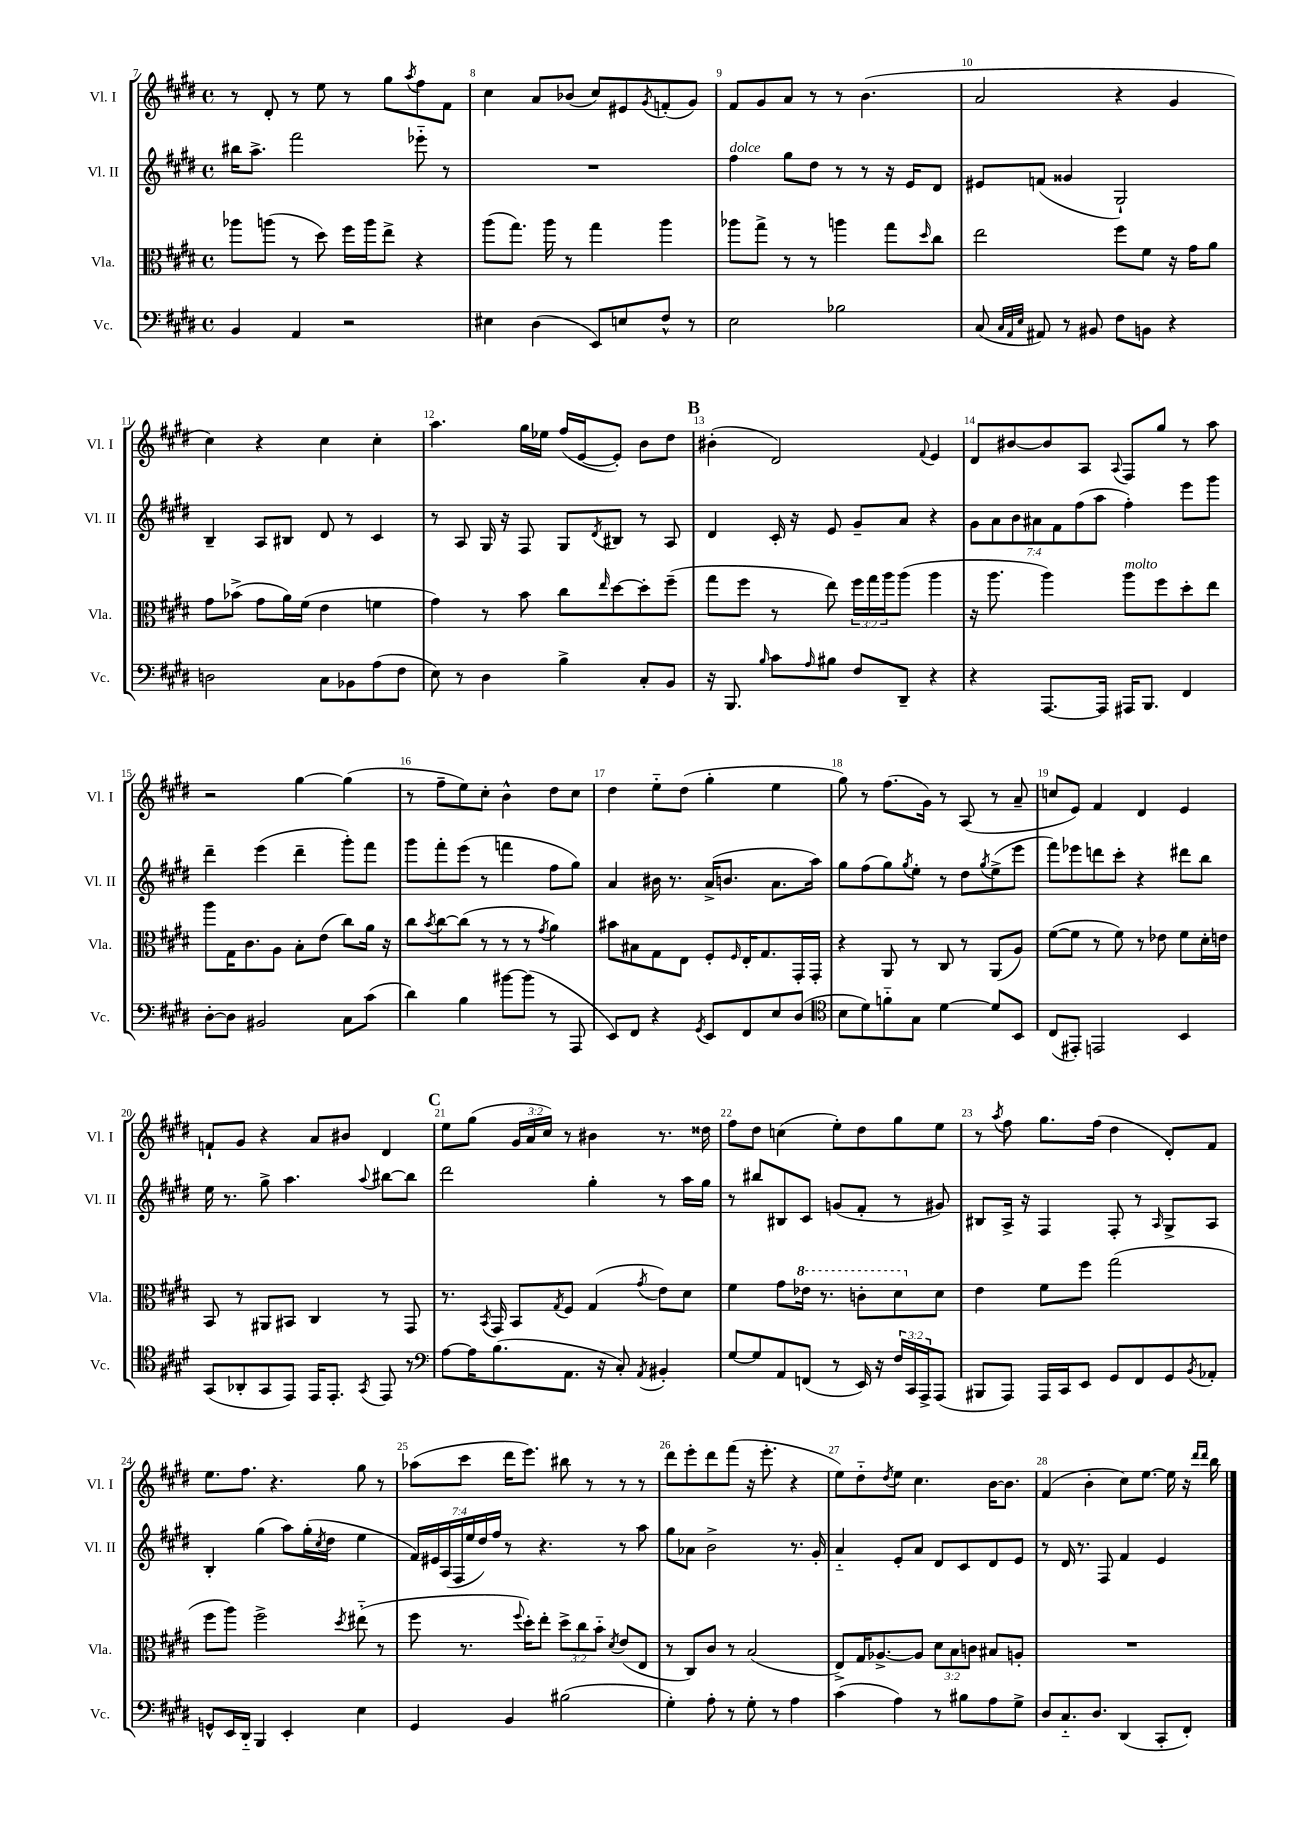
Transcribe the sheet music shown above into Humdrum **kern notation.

**kern	**kern	**kern	**kern
*part4	*part3	*part2	*part1
*staff4	*staff3	*staff2	*staff1
*I"Vc.	*I"Vla.	*I"Vl. II	*I"Vl. I
*I'Vc.	*I'Vla.	*I'Vl. II	*I'Vl. I
*clefF4	*clefC3	*clefG2	*clefG2
*k[f#c#g#d#]	*k[f#c#g#d#]	*k[f#c#g#d#]	*k[f#c#g#d#]
*M4/4	*M4/4	*M4/4	*M4/4
*met(c)	*met(c)	*met(c)	*met(c)
=7	=7	=7	=7
4BB/	8aa-X\L	16bb#X\KL	8r
.	.	8.aa^\J	.
.	(8aan\J	.	8d#'/
4AA/	8r	2fff#\	8r
.	8dd#\)	.	8ee\
2r	16ff#\LL	.	8r
.	16aa\J	.	.
.	8ee^\J	.	8gg#\L
.	.	.	8qaa/
.	4r	8eee-X\	8ff#\
.	.	8r	8f#\J
=8	=8	=8	=8
4E#X\	(8aa\L	1r	4cc#\
.	8.gg#\J)	.	.
(4D#\	.	.	8a/L
.	16aa\	.	.
.	8r	.	(8b-X/J
8EE/L)	4gg#\	.	8cc#/L)
8En/	.	.	8e#X/
.	.	.	8qg#/
8F#^^/J	4aa\	.	(8fn'/
8r	.	.	8g#/J)
=9	=9	=9	=9
!	!	!LO:TX:a:i:t=dolce	!
2E\	8aa-X\L	4ff#\	8f#/L
.	8gg#^\J	.	8g#/
.	8r	8gg#\L	8a/J
.	8r	8dd#\J	8r
2B-X\	4aan\	8r	8r
.	.	8r	(4.b\
.	8gg#\L	16r	.
.	.	16e/KL	.
.	16qqdd#/	.	.
.	8cc#\J	8d#/J	.
=10	=10	=10	=10
(8C#/	2ee\	8e#X/L	2a/
32qqC#/LLL	.	.	.
32qqAA/	.	.	.
32qqE/JJJ	.	.	.
8AA#X/)	.	(8fn/J	.
8r	.	4g##X/	.
8BB#X/	.	.	.
8F#\L	8ff#\L	2G#`/)	4r
8BBn\J	8f#\J	.	.
4r	16r	.	4g#/
.	16g#\KL	.	.
.	8a\J	.	.
!!LO:LB:g=z
=11	=11	=11	=11
2Dn\	8g#\L	4B~/	4cc#\)
.	(8b-X^\J	.	.
.	8g#\L	8A/L	4r
.	16a\L)	8B#X/J	.
.	(16f#\JJ	.	.
8C#\L	4e\	8d#/	4cc#\
8BB-X\	.	8r	.
(8A\	4fn\	4c#/	4cc#'\
8F#\J	.	.	.
=12	=12	=12	=12
8E\)	4g#\)	8r	4.aa\
8r	.	8A/	.
4D#\	8r	16G#/	.
.	.	16r	.
.	8b\	8F#/	16gg#\LL
.	.	.	16ee-X\JJ
4B^\	8cc#\L	8G#/L	(16ff#/LL
.	.	.	[16e/J
.	16qqee/	8qd#/	.
.	[8dd#\	8B#X/J	8e'/J])
8C#'/L	8dd#'\]	8r	8b\L
8BB/J	(8ff#~\J	8A/	8dd#\J
!!LO:REH:place=s1:t=B
=13	=13	=13	=13
16r	8gg#\L	4d#/	(4b#X'\
8.BBB/	.	.	.
.	8ff#\J	.	.
16qqB/	.	.	.
8c#\L	8r	16c#'/	2d#/)
.	.	16r	.
16qqA/	.	.	.
8B#X\J	8ee\)	8e/	.
8F#/L	24ff#\LL	8g#~/L	.
.	24gg#\	.	.
.	24aa\J	.	.
8DD#~/J	(8aa\J	8a/J	.
.	.	.	8qqf#/
4r	4aa\	4r	4e/
=14	=14	=14	=14
4r	16r	14g#\L	8d#/L
.	8.aa\	.	.
.	.	14a\	.
.	.	.	[8b#X/
.	.	14b\	.
.	.	14a#X\	.
[8.AAA/L	4aa\)	.	8b#/]
.	.	14f#\	.
.	.	(14ff#\	.
.	.	.	8A/J
.	.	14aa\J	.
16AAA/Jk]	.	.	.
.	.	.	8qqA/
!	!LO:TX:a:i:t=molto	!	!
16AAA#X/KL	8aa\L	4ff#'\)	8F#/L
8.BBB/J	.	.	.
.	8ff#\	.	8gg#/J
4FF#/	8dd#'\	8eee\L	8r
.	8ee\J	8ggg#\J	8aa\
!!LO:LB:g=z
=15	=15	=15	=15
[8D#'\L	8aa\L	4ddd#~\	2r
8D#\J]	16G#\K	.	.
.	8.c#\	.	.
2BB#X/	.	(4eee\	.
.	8A\J	.	.
.	8B'\L	4ddd#~\	[4gg#\
.	(8e\J	.	.
8C#\L	8cc#\L)	8ggg#'\L)	(4gg#\]
(8c#\J	16a\Jk	8fff#\J	.
.	16r	.	.
=16	=16	=16	=16
4d#\)	8cc#\L	8ggg#\L	8r
.	8qb/	.	.
.	[8cc#\	8fff#'\	8ff#~\L
4B\	(8cc#\J]	(8eee\J	8ee\)
.	8r	8r	8cc#'\J
[8b#X\L	8r	4fffn\	4b^^\
(8b#\J]	8r	.	.
.	8qg#/	.	.
8r	4a\)	8ff#\L	8dd#\L
8AAA/	.	8gg#\J)	8cc#\J
=17	=17	=17	=17
8EE/L)	8b#X\L	4a/	4dd#\
8FF#/J	8B#X\	.	.
4r	8G#\	16b#X\	8ee\L
.	.	8.r	.
.	8E\J	.	(8dd#\J
8qGG#/	.	.	.
8EE/L	8F#'/L	(16a^/KL	4gg#'\
.	.	8.bn/J	.
.	16qqF#/	.	.
8FF#/	16E'/K	.	.
.	8.G#/	.	.
8E/	.	8.a\L	4ee\
(8D#/J	16GG#'/L	.	.
.	16GG#'/JJ	16aa\Jk)	.
=18	=18	=18	=18
*clefC4	*	*	*
8B\L	4r	8gg#\L	8gg#\)
8d#\)	.	(8ff#\	8r
8fn\	8AA/	8gg#\)	(8.ff#\L
.	.	8qgg#/	.
8G#\J	8r	8ee'\J	.
.	.	.	16g#\Jk)
[4d#\	8C#/	8r	8r
.	8r	8dd#\L	(8A/
.	.	8qgg#/	.
8d#/L]	(8AA/L	(8ee^\	8r
8BB/J	8A/J)	8eee\J	8a~/
=19	=19	=19	=19
(8C#/L	([8f#\L	8fff#\L)	8ccn/L
8EE#X'/J)	8f#\J]	8eee-X\	8e/J)
2EEn/	8r	8dddn\	4f#/
.	8f#\)	8ccc#'\J	.
.	8r	4r	4d#/
.	8e-X\	.	.
4BB/	8f#\L	8ddd#X\L	4e/
.	16d#'\L	8bb\J	.
.	16en\JJ	.	.
!!LO:LB:g=z
=20	=20	=20	=20
(8GG#/L	8BB/	16ee\	8fn`/L
.	.	8.r	.
8AA-X'/	8r	.	8g#/J
8GG#/	8AA#X/L	8gg#^\	4r
8EE/J)	8BB#X/J	4.aa\	.
16EE/KL	4C#/	.	8a/L
8.EE'/J	.	.	.
.	.	.	8b#X/J
8qGG#/	.	8qqaa/	.
8EE/	8r	[8bb#X\L	4d#/
8r	8GG#/	8bb#\J]	.
!!LO:REH:place=s1:t=C
=21	=21	=21	=21
*clefF4	*	*	*
[8A\L	8.r	2ddd#\	8ee\L
16A\K]	.	.	(8gg#\J
.	8qBB/	.	.
(8.B\	16GG#/	.	.
.	8BB/L	.	24g#/LL
.	.	.	24a/
.	.	.	24cc#/JJ)
.	8qG#/	.	.
8.AA\J	8F#/J	.	8r
.	(4G#/	4gg#'\	4b#X\
16r	.	.	.
8C#'/)	.	.	.
8qAA/	8qg#/	.	.
4BB#X'/	8e\L)	8r	8.r
.	8d#\J	16aa\LL	.
.	.	16gg#\JJ	16dd##X\
=22	=22	=22	=22
[8G#/L	4f#\	8r	8ff#\L
8G#/]	.	8bb#X/L	8dd#\J
8AA/	8g#\L	8B#X/	(4ccn\
*	*8va	*	*
(8FFn/J	16ee-X\Jk	8c#/J	.
.	8.r	.	.
8r	.	(8gn/L	8ee'\L)
16EE/)	8ccn'\L	8f#'/J	8dd#\
16r	.	.	.
24F#/LL	8dd#\	8r	8gg#\
24CC#/	.	.	.
24AAA^/J	.	.	.
*	*X8va	*	*
(8AAA/J	8d#\J	8g#X/)	8ee\J
=23	=23	=23	=23
8BBB#X/L	4e\	8B#X/L	8r
.	.	.	8qaa/
8AAA/J)	.	16A^/Jk	8ff#\
.	.	16r	.
16AAA/LL	8f#\L	4F#/	8.gg#\L
16CC#/J	.	.	.
8EE/J	8ff#\J	.	.
.	.	.	(16ff#\Jk
8GG#/L	(2gg#\	8F#'/	4dd#\
8FF#/	.	8r	.
.	.	16qqA/	.
8GG#/	.	8G#^/L	8d#'/L)
8qBB/	.	.	.
8AA-X'/J	.	8A/J	8f#/J
!!LO:LB:g=z
=24	=24	=24	=24
8GGn^^/L	8ff#\L	4B'/	8.ee\L
16EE/L	8aa\J)	.	.
16DD#/JJ	.	.	8.ff#\J
4BBB/	2ff#^\	(4gg#\	.
.	.	.	4.r
4EE'/	.	8aa\L)	.
.	.	(16gg#'\L	.
.	.	8qcc#/	.
.	.	16dd#\JJ	.
.	8qdd#/	.	.
4E\	(8ee#X\	4ee\	8gg#\
.	8r	.	8r
=25	=25	=25	=25
4GG#/	8ff#\	28f#/LL)	(8aa-X\L
.	.	28e#X/	.
.	.	(28A/	.
.	.	28F#/	.
.	8.r	.	8ccc#\J
.	.	28ee/	.
.	.	28dd#/)	.
.	.	28ff#/JJ	.
4BB/	.	8r	16ddd#\KL
.	8qqff#/	.	.
.	16dd#'\KL)	.	8.eee\J)
.	8ee'\J	4.r	.
(2B#X\	12dd#^\L	.	8bb#X\
.	12cc#\	.	.
.	.	.	8r
.	12b\J	.	.
.	8qd#/	.	.
.	(8e/L	8r	8r
.	8E/J	8aa\	8r
=26	=26	=26	=26
4G#'\)	8r	8gg#\L	8ddd#\L
.	8C#/L)	8a-X\J	8eee'\
8A'\	8c#/J	2b^\	8ddd#\
8r	8r	.	(8fff#\J
8G#'\	(2B/	.	16r
.	.	.	8.eee'\
8r	.	.	.
4A\	.	8.r	4r
.	.	16g#'/	.
=27	=27	=27	=27
(4c#\	8E^/L)	4a/	8ee\L)
.	16G#/K	.	8dd#\
.	[8.A-X^/	.	.
.	.	.	8qdd#/
4A\)	.	8e'/L	8ee\J
.	8A-/J]	8a/J	4.cc#\
8r	12d#\L	8d#/L	.
.	12B\	.	.
8B#X\L	.	8c#/	.
.	12cn\J	.	.
8A\	8B#X/L	8d#/	[16b\KL
.	.	.	8.b\J]
8G#^\J	8An'/J	8e/J	.
=28	=28	=28	=28
8D#/L	1r	8r	(4f#/
8.C#/	.	16d#/	.
.	.	8.r	.
.	.	.	4b'\
8.D#/J	.	.	.
.	.	8F#/	.
(4DD#/	.	4f#/	8cc#\L)
.	.	.	[8.ee\J
8CC#'/L	.	4e/	.
.	.	.	16ee\]
8FF#'/J)	.	.	16r
.	.	.	16qqddd#/LL
.	.	.	16qqddd#/JJ
.	.	.	16bb\
==	==	==	==
*-	*-	*-	*-
